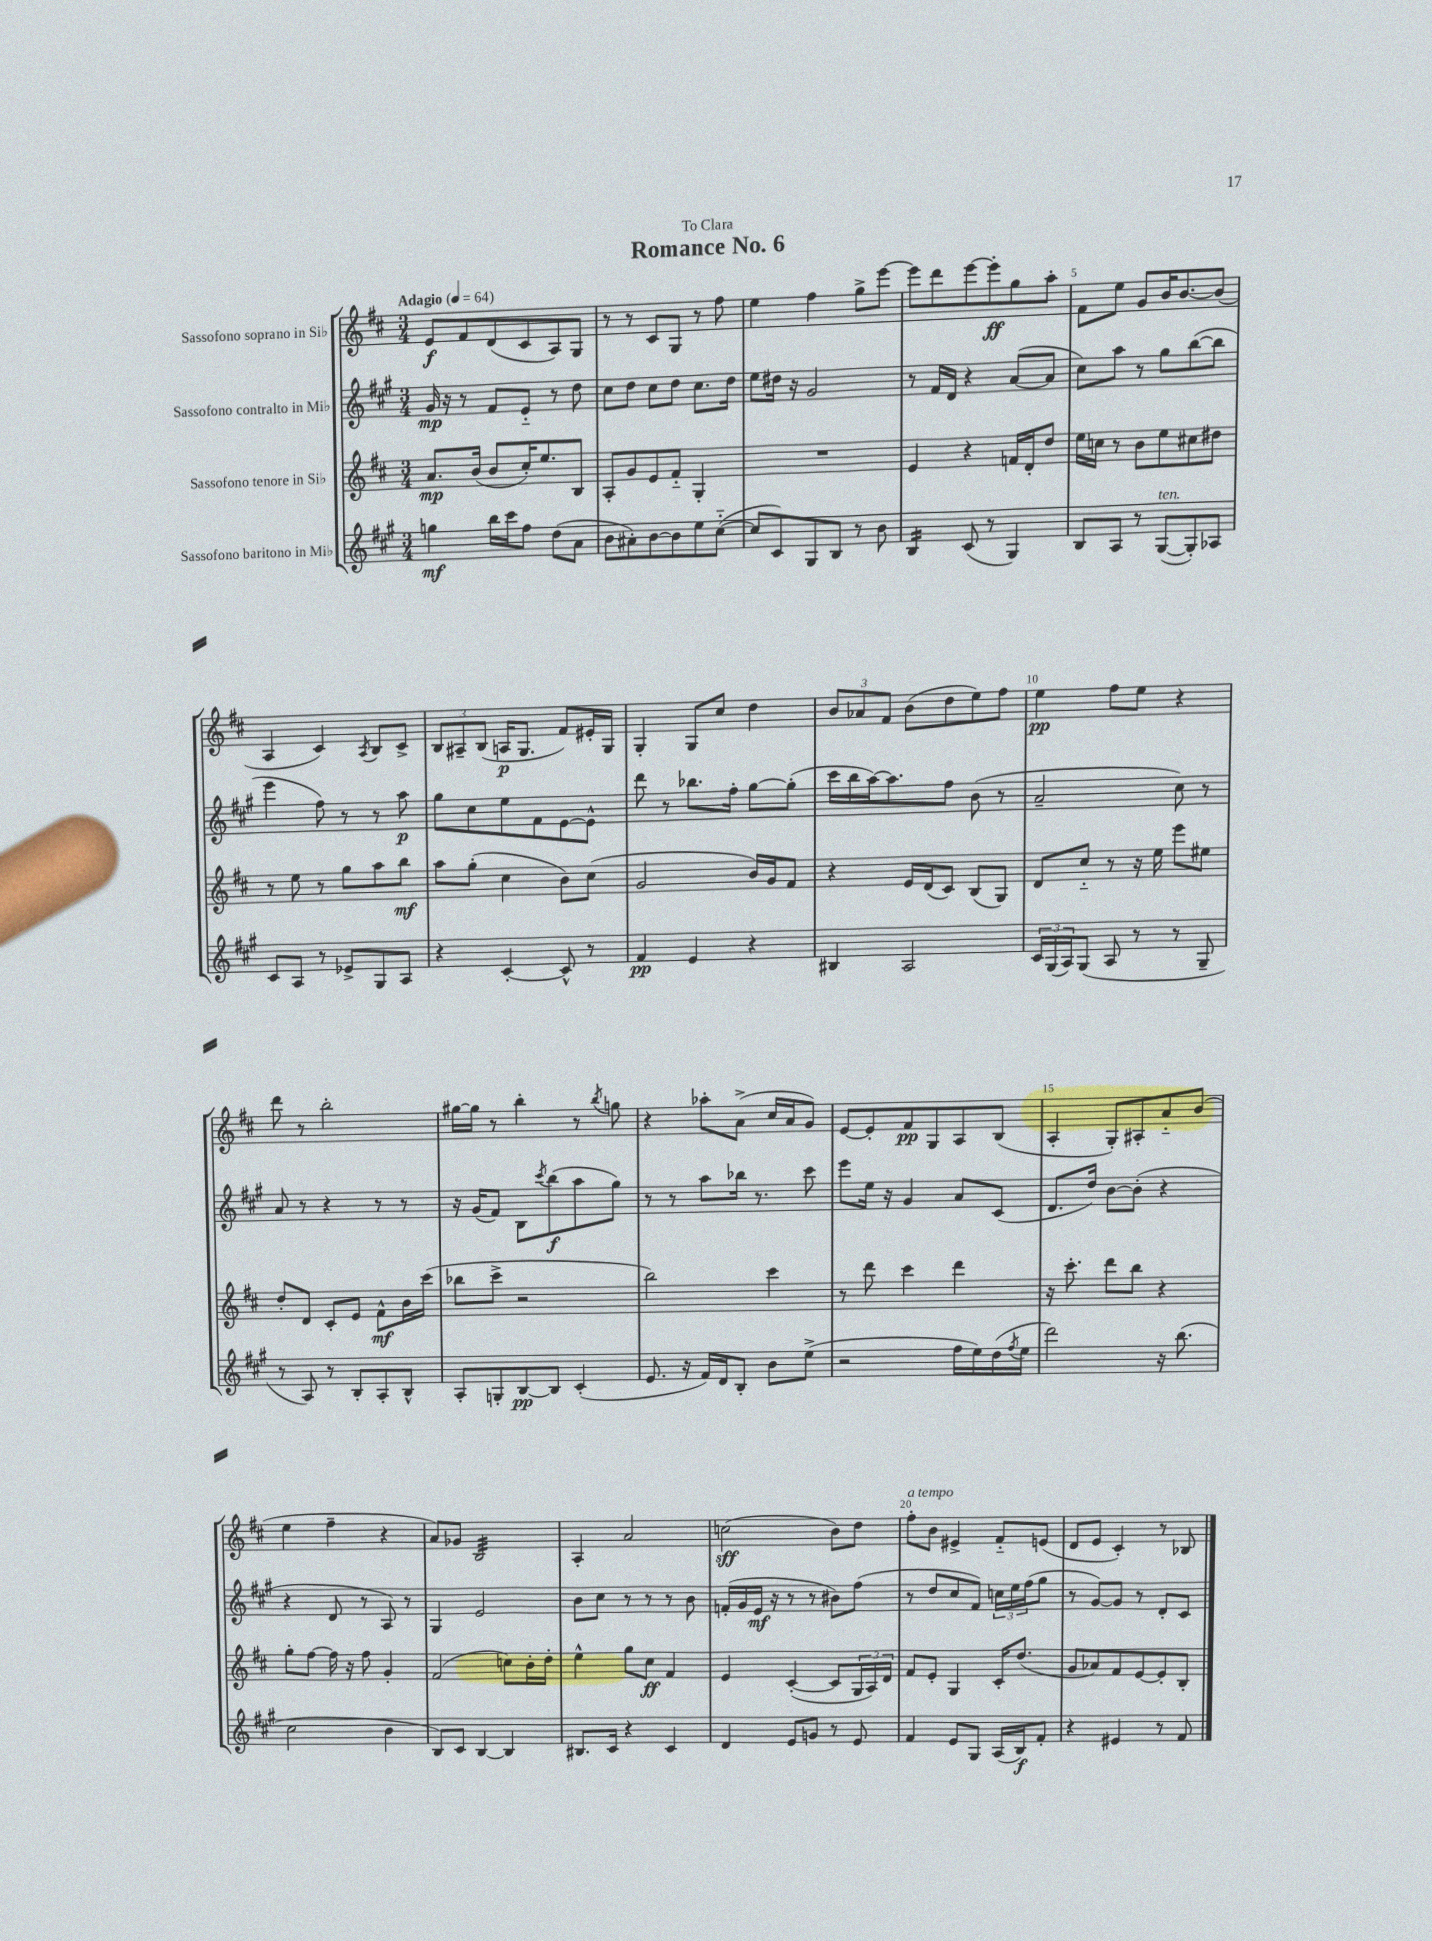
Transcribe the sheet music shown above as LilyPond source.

\header { title = "Romance No. 6" dedication = "To Clara" }
<<
\new StaffGroup <<
\new Staff = "s0" \with { instrumentName = "Sassofono soprano in Sib" } {
    \clef treble \key d \major \numericTimeSignature \time 3/4 \tempo "Adagio" 4 = 64
    e'8\f fis'8 d'8( cis'8 a8) g8 |
    r8 r8 cis'8 g8 r8 fis''8 |
    e''4 fis''4 g''8-> e'''8~ |
    e'''8 d'''8 e'''8~ e'''8-.\ff g''8 a''8-. |
    fis'8 e''8 g'8 b'16 b'8.~ b'8( |
    a4 cis'4) \acciaccatura { a8 } b8 cis'8-> |
    \tuplet 3/2 { b8 ais8-- b8( } a16\p g8. fis'8) eis'16-. g16 |
    g4-. g8 cis''8 d''4 |
    \tuplet 3/2 { b'8 aes'8 fis'8 } b'8( d''8 e''8) fis''8 |
    e''4\pp fis''8 e''8 r4 |
    d'''8 r8 b''2-. |
    gis''16~ gis''16 r8 b''4-. r8 \acciaccatura { b''8 } g''8 |
    r4 aes''8-. a'8->( cis''16 a'16 g'8) |
    e'8~ e'8-. fis'8\pp g8 a8 b8( |
    a4-. g8-.) ais8-. a'8-_ b'8( |
    e''4 fis''4-- r4 |
    a'8) ges'8 b2:32 |
    a4-. a'2 |
    c''2\sff( b'8) d''8 |
    fis''8-.^\markup { \italic "a tempo" } b'8 eis'4-> fis'8-_ e'8( |
    d'8 e'8 cis'4-.) r8 bes8 \bar "|." |
}
\new Staff = "s1" \with { instrumentName = "Sassofono contralto in Mib" } {
    \clef treble \key a \major \numericTimeSignature \time 3/4
    gis'16\mp r16 r8 fis'8 e'8-_ r8 d''8 |
    cis''8 d''8 cis''8 d''8 cis''8. d''16 |
    e''8 dis''16 r16 gis'2 |
    r8 fis'16 d'16 r4 a'8~( a'8 |
    cis''8) a''8 r8 gis''8 b''8~( b''8 |
    e'''4 fis''8) r8 r8 a''8\p |
    gis''8 cis''8 e''8 fis'8 e'8~ e'8-^ |
    d'''8 r8 bes''8. fis''16-. gis''8~ gis''8-.( |
    cis'''16 b''16 a''16~) a''8. fis''8 b'8( r8 |
    a'2-- cis''8) r8 |
    a'8 r8 r4 r8 r8 |
    r16 gis'16( fis'8) b8 \acciaccatura { cis'''8 } b''8\f( a''8 gis''8) |
    r8 r8 a''8 bes''16 r8. cis'''8 |
    e'''8 e''16 r16 gis'4 a'8 cis'8( |
    d'8. d''16) b'8~ b'8-.( r4 |
    r4 d'8 r8 a8) r8 |
    gis4 e'2 |
    b'8 cis''8 r8 r8 r8 b'8 |
    f'16-.( gis'16 e'16\mf r16 r8 r8 bis'8) fis''8( |
    r8 d''8 cis''8 fis'8) \tuplet 3/2 { c''16 e''16 fis''16( } gis''8 |
    r8 gis'8~) gis'8 r8 d'8-. cis'8 \bar "|." |
}
\new Staff = "s2" \with { instrumentName = "Sassofono tenore in Sib" } {
    \clef treble \key d \major \numericTimeSignature \time 3/4
    a'8.\mp b'16( b'8 cis''16-.) e''8. b8 |
    a8-. g'8 e'8 fis'8-_ g4-. |
    R2. |
    e'4 r4 f'16 d'16-. d''8 |
    e''16 c''16 r8 b'8 e''8 cis''8 dis''8 |
    r8 e''8 r8 g''8 a''8 b''8\mf |
    a''8 g''8-.( cis''4 b'8) cis''8( |
    g'2 b'16) g'16 fis'8 |
    r4 e'16 d'16( cis'8) b8( g8) |
    d'8 cis''8-_ r8 r16 e''16 e'''8 eis''8 |
    d''8-. d'8 cis'8-. e'8 fis'8-^\mf b'16 cis'''16( |
    bes''8 cis'''8-> r2 |
    b''2) cis'''4 |
    r8 d'''8 cis'''4 d'''4 |
    r16 cis'''8.-. d'''8 b''8 r4 |
    g''8-. fis''8~ fis''16 r16 fis''8 g'4-. |
    fis'2( c''8) b'16-. d''16-. |
    e''4-^ g''8 cis''8\ff fis'4 |
    e'4 cis'4~-.( cis'8 \tuplet 3/2 { g16 a16) d'16 } |
    fis'8 e'8-. g4 cis'16-. d''8.( |
    g'8 aes'8) fis'8 e'8~ e'8-. b8-. \bar "|." |
}
\new Staff = "s3" \with { instrumentName = "Sassofono baritono in Mib" } {
    \clef treble \key a \major \numericTimeSignature \time 3/4
    g''4\mf b''16 cis'''16 fis''8 d''8( a'8 |
    b'8 ais'8-.) b'8~ b'8 e''8 cis''8~-_( |
    cis''8 cis'8) gis8 b8 r8 b'8 |
    b4:16 cis'8( r8 gis4) |
    b8 a8 r8 gis8~^\markup { \italic "ten." }( gis8-.) aes8 |
    cis'8 a8 r8 ees'8-> gis8 a8 |
    r4 cis'4~-. cis'8-^ r8 |
    fis'4\pp e'4 r4 |
    bis4 a2 |
    \tuplet 3/2 { cis'16 gis16( a16) } gis8( a8 r8 r8 gis8-- |
    r8 a8) r8 b8-. a8-. b8-^ |
    a8-. g8-. b8~\pp b8 cis'4-.( |
    e'8. r16 fis'16) d'16 b8-. b'8 e''8->( |
    r2 fis''16 e''16) d''16( \acciaccatura { fis''8 } e''16 |
    d'''2) r16 b''8.( |
    cis''2 b'4 |
    b8) cis'8 b4~ b4 |
    bis8. cis'16 r4 cis'4 |
    d'4 e'8 g'8 r8 e'8 |
    fis'4 e'8 gis8 a16( b16\f) fis'8-. |
    r4 eis'4 r8 fis'8 \bar "|." |
}
>>
>>
\layout { \context { \Score \override BarNumber.break-visibility = ##(#f #t #t) barNumberVisibility = #(every-nth-bar-number-visible 5) } }
